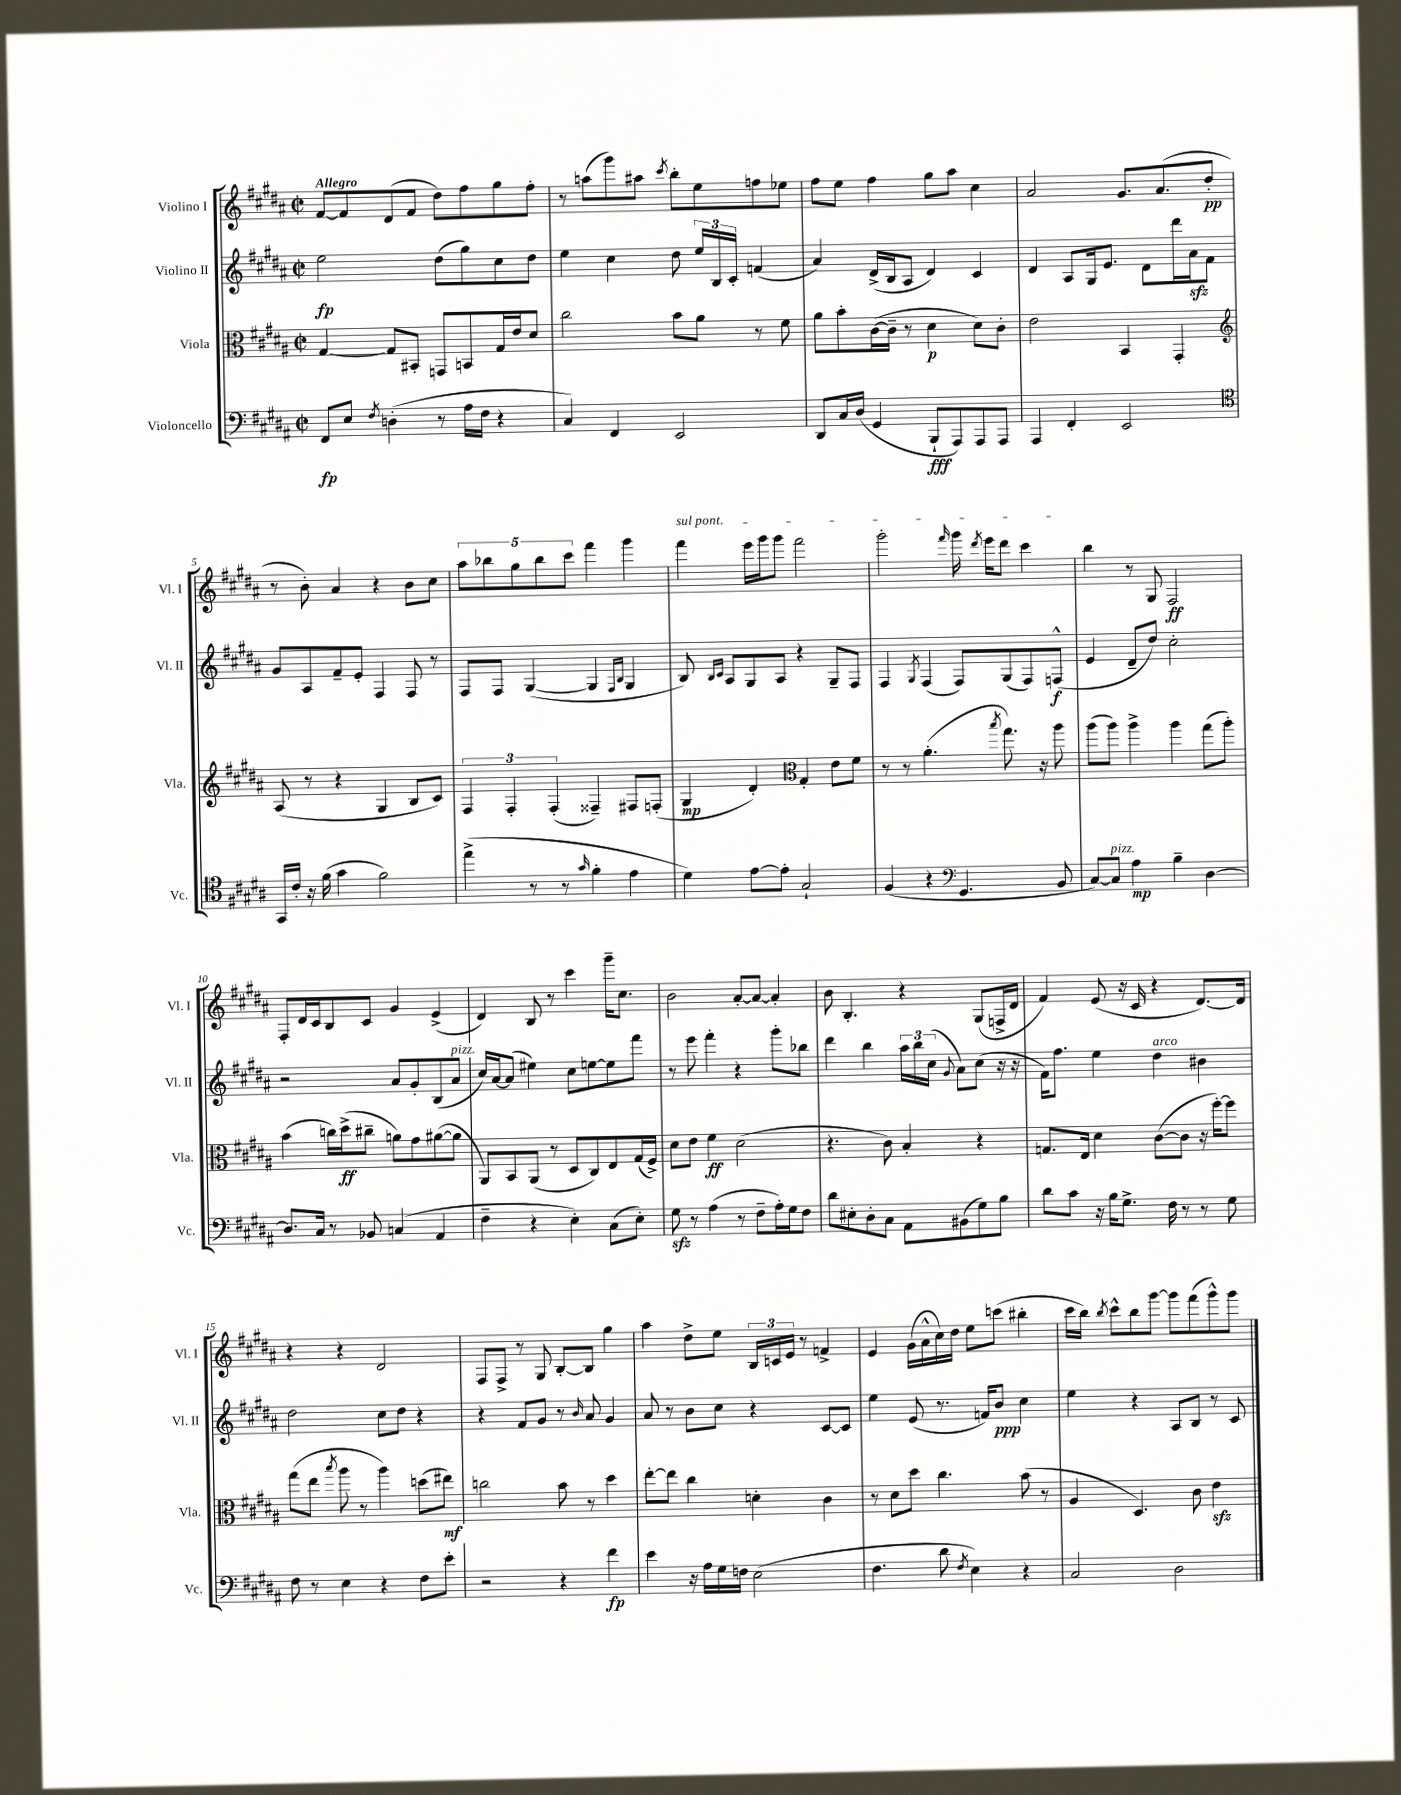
<<
\new StaffGroup <<
\new Staff = "s0" \with { instrumentName = "Violino I" shortInstrumentName = "Vl. I" } {
    \clef treble \key b \major \defaultTimeSignature \time 2/2 \tempo "Allegro"
    \autoBeamOff fis'8[~ fis'8 dis'8( fis'8] dis''8[) fis''8 gis''8 fis''8]-. |
    r8 a''8[( gis'''8) ais''8] \acciaccatura { cis'''8 } b''8[-. e''8 f''8 ees''8] |
    fis''8[ e''8] fis''4 gis''8[ ais''8] cis''4 |
    ais'2 gis'8.[ ais'8.( dis''8]-.\pp |
    r8 b'8-.) ais'4 r4 b'8[ cis''8] |
    \tuplet 5/4 { ais''8[ bes''8 gis''8 bes''8 cis'''8] } fis'''4 gis'''4 |
    \once \override TextSpanner.bound-details.left.text = \markup { \italic "sul pont." } fis'''4\startTextSpan e'''16[ gis'''16 gis'''8] fis'''2 |
    gis'''2-. \grace { fis'''16 } gis'''16 \acciaccatura { dis'''8 } e'''16[ dis'''8] cis'''4\stopTextSpan |
    b''4 r8 gis8 fis2\ff |
    fis8[-. dis'16 cis'16 b8 cis'8] gis'4 e'4->( |
    dis'4) b8 r8 cis'''4 gis'''16[-- cis''8.] |
    b'2 ais'8[~-. ais'8]~ ais'4-. |
    b'8 b4.-. r4 gis8[( f16-> dis'16] |
    fis'4) e'8( r16 cis'16 r4 dis'8.[~) dis'16] |
    r4 r4 dis'2 |
    fis8[ fis8]-> r8 gis8 b8[~-. b8] gis''4 |
    ais''4 dis''8[-> e''8] \tuplet 3/2 { b16[ c'16 e'16] } r8 f'4-> |
    e'4 gis'16[( ais'16-^ cis''16) dis''16] e''8[ c'''8]( bis''4-. |
    cis'''16[ b''16]) \acciaccatura { b''8 } cis'''8[-^ b''8 gis'''8]~ gis'''8[ fis'''8( gis'''8-^) gis'''8] \bar "|." |
}
\new Staff = "s1" \with { instrumentName = "Violino II" shortInstrumentName = "Vl. II" } {
    \clef treble \key b \major \defaultTimeSignature \time 2/2
    \autoBeamOff e''2\fp dis''8[( gis''8) cis''8 dis''8] |
    e''4 cis''4 dis''8 \tuplet 3/2 { e''16[ b16 cis'16]-. } f'4( |
    ais'4) dis'16[->( b16 ais8] dis'4) cis'4 |
    dis'4 ais8[ gis16 e'8.] dis'8[ dis'''16 ais'16\sfz fis'8] |
    gis'8[ ais8 fis'8-- e'8]-. fis4 fis8 r8 |
    fis8[ fis8] gis4~( gis4 \grace { fis16[ b16] } gis4 |
    b8) \grace { b16[ cis'16] } ais8[ gis8 ais8] r4 gis8[-- fis8] |
    fis4 \acciaccatura { gis8 } fis4( fis8[) gis8( fis8) f8]-^\f( |
    e'4 dis'8[-- dis''8]) cis''2-. |
    r2 ais'8[ gis'8-. b8( ais'8]^\markup { \italic "pizz." } |
    cis''16[) ais'16~ ais'8]( eis''4) cis''8[ e''8~ e''8 fis'''8] |
    r8 e'''8 fis'''4-. r4 gis'''8[-. bes''8] |
    dis'''4 b''4 \tuplet 3/2 { ais''16[ b''16 cis''16]( } \appoggiatura { gis'8 } ais'8[) cis''8]( r16 r16 |
    fis'16[) fis''8.] e''4 dis''4^\markup { \italic "arco" } bis'4 |
    dis''2 cis''8[ dis''8] r4 |
    r4 fis'8[ gis'8] r8 \grace { b'16 } ais'8 gis'4 |
    ais'8 r8 b'8[ cis''8] r4 cis'8[~ cis'8] |
    e''4 e'8( r8. f'16[) b'8]\ppp cis''4 |
    e''4 r4 ais8[ b8] r8 cis'8 \bar "|." |
}
\new Staff = "s2" \with { instrumentName = "Viola" shortInstrumentName = "Vla." } {
    \clef alto \key b \major \defaultTimeSignature \time 2/2
    \autoBeamOff gis4~ gis8[ bis,8]-. g,8[ b,8 gis16 e'16 dis'8] |
    cis''2 b'8[ ais'8] r8 fis'8 |
    ais'8[ b'8-. cis'16~( cis'16]-- r8 dis'4\p dis'8[) cis'8]-. |
    e'2 b,4 gis,4-. |
    \clef treble ais8( r8 r4 gis4 b8[ cis'8]) |
    \tuplet 3/2 { fis4 fis4-. fis4-.( } fisis4--) fis8[ f8]-.( |
    gis4\mp dis'4-.) \clef alto gis4-. e'8[ fis'8] |
    r8 r8 ais'4.-.( \acciaccatura { b''8 } gis''8.) r16 ais''8 |
    ais''8[( ais''8]) ais''4-> ais''4 gis''8[( ais''8]-.) |
    b'4( c''16[) dis''16->\ff( cis''8]-- a'8[) gis'8 ais'8~( ais'8] |
    ais,8[) b,8 ais,8]( r8 dis8[ cis8) e8 gis16( fis16]->) |
    dis'8[ e'8] fis'4\ff dis'2( |
    r4. cis'8) b4-. r4 |
    g8.[ e16] dis'4 cis'8[~( cis'8] r16 fis''16[~-.) fis''8] |
    gis''8[( e''8] \acciaccatura { b''8 } ais''8 r8 ais''4) d''8[( eis''8]\mf) |
    c''2 b'8 r8 dis''4 |
    e''8[~-. e''8] cis''4 d'4-. cis'4 |
    r8 dis'8[ dis''8] cis''4. b'8( r8 |
    ais4 dis4.) cis'8 e'4\sfz \bar "|." |
}
\new Staff = "s3" \with { instrumentName = "Violoncello" shortInstrumentName = "Vc." } {
    \clef bass \key b \major \defaultTimeSignature \time 2/2
    \autoBeamOff fis,8[\fp e8] \acciaccatura { fis8 } d4-.( r8 ais16[ fis16] r4 |
    cis4) fis,4 e,2 |
    dis,8[ cis16 dis16]( gis,4 b,,8[-!\fff ais,,8) ais,,8 ais,,8] |
    ais,,4 fis,4-. e,2 |
    \clef tenor gis,16[ cis'16]-. r16 fis'16( gis'4 fis'2) |
    e''4->( r8 r8 \grace { gis'16 } fis'4-. e'4 |
    dis'4) e'8[~ e'8]-. gis2-! |
    fis4( r4 \clef bass gis,4. b,8 |
    cis8[~) cis8]^\markup { \italic "pizz." } ais4\mp b4-- dis4~ |
    dis8.[ cis16] r8 bes,8 c4( ais,4 |
    fis4-- r4 e4-.) cis8[( e8]-.) |
    gis8\sfz r8 ais4( r8 fis8[-- ais16-.) gis16 fis8] |
    dis'8[ eis8-. dis8-. cis8] ais,8[ bis,8( gis8) b8] |
    dis'8[ cis'8] r16 b16[ gis8.]-> fis16 r8 r8 gis8 |
    fis8 r8 e4 r4 fis8[ e'8]-. |
    r2 r4 fis'4\fp |
    e'4 r16 ais16[ gis16 f16] e2( |
    fis4. dis'8 \acciaccatura { fis8 } e4) r4 |
    cis2 dis2 \bar "|." |
}
>>
>>
